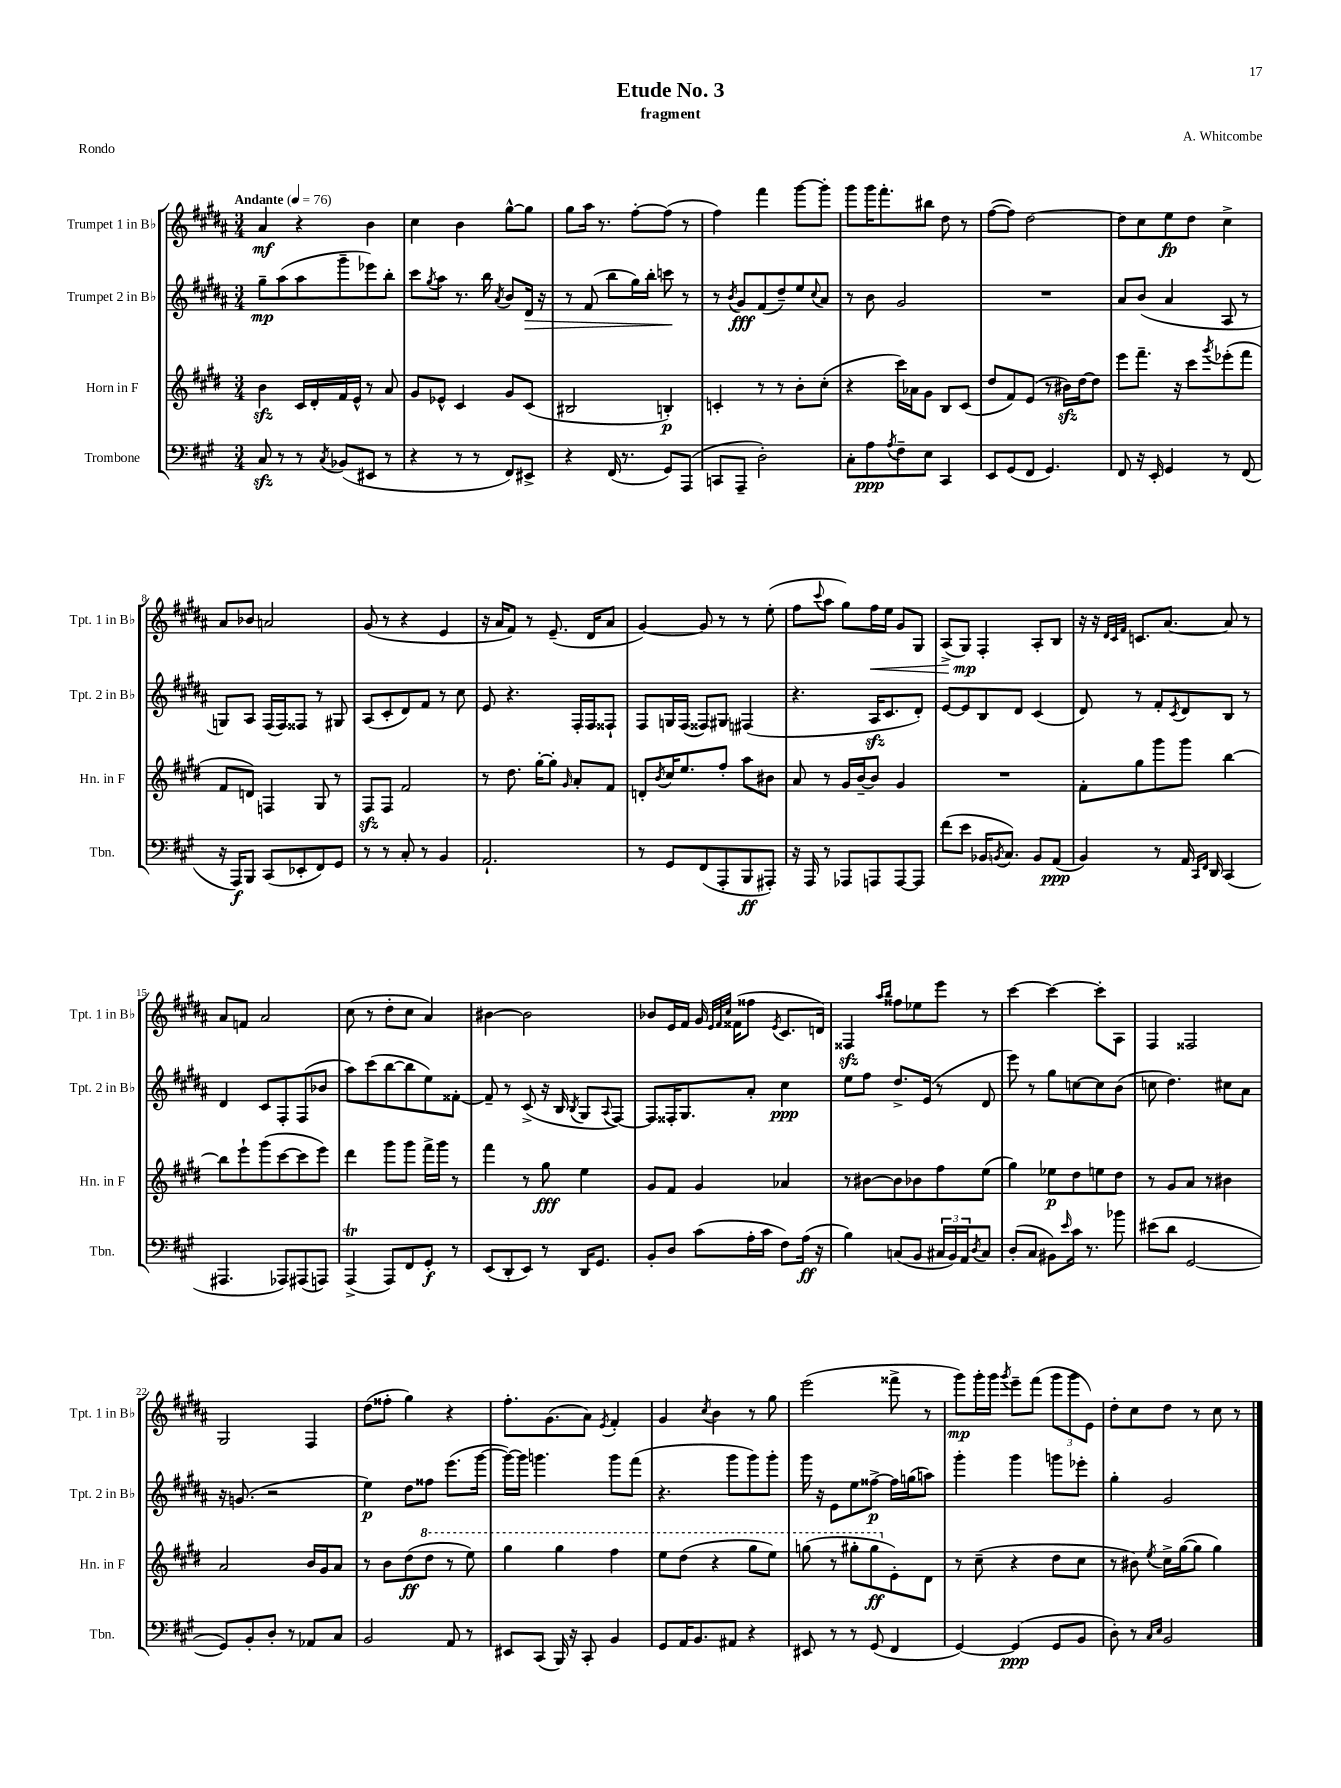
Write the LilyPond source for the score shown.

\header { title = "Etude No. 3" composer = "A. Whitcombe" subtitle = "fragment" piece = "Rondo" }
<<
\new StaffGroup <<
\new Staff = "s0" \with { instrumentName = "Trumpet 1 in Bb" shortInstrumentName = "Tpt. 1 in Bb" } {
    \clef treble \key b \major \numericTimeSignature \time 3/4 \tempo "Andante" 4 = 76
    ais'4\mf r4 b'4 |
    cis''4 b'4 gis''8~-^ gis''8 |
    gis''8 ais''16 r8. fis''8~-. fis''8( r8 |
    fis''4) fis'''4 gis'''8~ gis'''8-. |
    gis'''8 gis'''16 fis'''8.-. bis''8 dis''8 r8 |
    fis''8~( fis''8) dis''2~ |
    dis''8 cis''8 e''8\fp dis''8 cis''4-> |
    ais'8 bes'8 a'2 |
    gis'8( r8 r4 e'4 |
    r16 ais'16 fis'8) r8 e'8.--( dis'16 ais'8 |
    gis'4~) gis'8 r8 r8 e''8-.( |
    fis''8 \appoggiatura { cis'''8 } ais''8 gis''8) fis''16\< e''16 gis'8 gis8 |
    ais8->( gis8\mp\!) fis4-. ais8-. b8 |
    r16 r16 \grace { dis'32 cis'32 fis'32 } c'8. ais'8.~ ais'8 r8 |
    ais'8 f'8 ais'2 |
    cis''8( r8 dis''8-. cis''8 ais'4) |
    bis'4~ bis'2 |
    bes'8 e'16 fis'16 gis'16 \grace { e'32 fis'32 cis''32 } fisis'16( fisis''8 \acciaccatura { e'8 } cis'8. d'16) |
    fisis4\sfz \grace { ais''16 b''16 } fisis''8 ees''8 e'''8 r8 |
    cis'''4~ cis'''4~ cis'''8-. ais8 |
    fis4 fisis2 |
    gis2 fis4 |
    dis''8( fisis''8-. gis''4) r4 |
    fis''8.-. gis'8.( ais'8) \acciaccatura { e'8 } fis'4-. |
    gis'4 \acciaccatura { cis''8 } b'4 r8 gis''8 |
    e'''2( fisis'''8-> r8 |
    gis'''8\mp) gis'''16-. gis'''16 \acciaccatura { gis'''8 } e'''8-- fis'''8( \tuplet 3/2 { gis'''8 gis'''8 e'8) } |
    dis''8-. cis''8 dis''8 r8 cis''8 r8 \bar "|." |
}
\new Staff = "s1" \with { instrumentName = "Trumpet 2 in Bb" shortInstrumentName = "Tpt. 2 in Bb" } {
    \clef treble \key b \major \numericTimeSignature \time 3/4
    gis''8--\mp ais''8( ais''8 gis'''8-- ees'''8) b''8-. |
    cis'''8 \acciaccatura { gis''8 } ais''8 r8. b''16 \acciaccatura { ais'8 } b'8 dis'16\> r16 |
    r8 fis'8( b''8 gis''16) b''16-. c'''8\! r8 |
    r8 \acciaccatura { b'8 } gis'8\fff fis'8( dis''8--) e''8 \appoggiatura { cis''8 } ais'8 |
    r8 b'8 gis'2 |
    R2. |
    ais'8 b'8( ais'4 ais8 r8 |
    g8) ais8 fis16( fis16) fisis8 r8 gis8 |
    ais8( cis'8-. dis'8) fis'8 r8 cis''8 |
    e'8 r4. fis16-. fis16 fisis8-! |
    fis8 g16 fis16( fisis8) gis8 fis4( |
    r4. ais16\sfz cis'8. dis'8-.) |
    e'8~ e'8 b8 dis'8 cis'4( |
    dis'8) r8 fis'8-. \acciaccatura { cis'8 } dis'8 b8 r8 |
    dis'4 cis'8 fis8-. fis8( bes'8 |
    ais''8) cis'''8( b''8~ b''8 e''8) fisis'8~-. |
    fisis'8-- r8 cis'8->( r16 b16 \acciaccatura { b8 } gis8 \appoggiatura { ais8 } fis8~) |
    fis8 fisis16-. gis8. ais'8-. cis''4\ppp |
    e''8 fis''8 dis''8.-> e'16( r8 dis'8 |
    e'''8) r8 gis''8 c''8~ c''8 b'8( |
    c''8 dis''4.) cis''8 ais'8 |
    r16 g'8.( r2 |
    e''4\p) dis''8 fisis''8 e'''8.( gis'''16~ |
    gis'''16~) gis'''16 g'''4. g'''8 fis'''8( |
    r4. gis'''8 gis'''8) gis'''8-. |
    gis'''16 r16 e'8 e''8 fisis''8~->\p fisis''16 g''16( a''8) |
    gis'''4-. gis'''4 g'''8 ees'''8-. |
    gis''4-. gis'2 \bar "|." |
}
\new Staff = "s2" \with { instrumentName = "Horn in F" shortInstrumentName = "Hn. in F" } {
    \clef treble \key e \major \numericTimeSignature \time 3/4
    b'4\sfz cis'16 dis'16-. fis'16 e'16-^ r8 a'8 |
    gis'8 ees'8-^ cis'4 gis'8 cis'8( |
    bis2 b4-.\p) |
    c'4-. r8 r8 b'8-. cis''8-.( |
    r4 cis'''16) aes'16 gis'8 b8 cis'8( |
    dis''8 fis'8) e'8( r8 bis'16\sfz) dis''16~ dis''8 |
    e'''8 fis'''8.-- r16 cis'''8 \acciaccatura { gis'''8 } ees'''8-.( fis'''8 |
    fis'8 d'8) f4 gis8 r8 |
    fis8\sfz fis8 fis'2 |
    r8 dis''8. gis''16~-. gis''8-. \grace { gis'16 } a'8-. fis'8 |
    d'8-. \acciaccatura { b'8 } cis''16 e''8. fis''8-. a''8 bis'8 |
    a'8 r8 gis'16 b'16~-- b'8 gis'4 |
    R2. |
    fis'8-. gis''8 gis'''8 gis'''8 b''4~ |
    b''8 e'''8-! gis'''8( cis'''8~ cis'''8 e'''8) |
    dis'''4 gis'''8 gis'''8 fis'''16-> gis'''16 r8 |
    fis'''4 r8 gis''8\fff e''4 |
    gis'8 fis'8 gis'4 aes'4 |
    r8 bis'8~ bis'8 bes'8 fis''8 e''8( |
    gis''4) ees''8\p dis''8 e''8 dis''8 |
    r8 gis'8 a'8 r8 bis'4 |
    a'2 b'16 gis'16 a'8 |
    r8 b'8 dis''8\ff( \ottava #1 dis'''8 r8 e'''8) |
    gis'''4 gis'''4 fis'''4 |
    e'''8 dis'''8( r4 gis'''8 e'''8) |
    g'''8( r8 gis'''8-. gis'''8\ff \ottava #0 e'8-.) dis'8 |
    r8 cis''8--( r4 dis''8 cis''8 |
    r8 bis'8) \acciaccatura { e''8 } cis''16-> gis''16~( gis''8 gis''4) \bar "|." |
}
\new Staff = "s3" \with { instrumentName = "Trombone" shortInstrumentName = "Tbn." } {
    \clef bass \key a \major \numericTimeSignature \time 3/4
    cis8\sfz r8 r8 \acciaccatura { cis8 } bes,8( eis,8 r8 |
    r4 r8 r8 fis,8) eis,8-> |
    r4 fis,16( r8. gis,8) a,,8( |
    c,8 a,,8-- d2-.) |
    cis8-. a8\ppp \acciaccatura { a8 } fis8-- e8 cis,4 |
    e,8 gis,8( fis,8 gis,4.) |
    fis,8 r16 e,16-. gis,4 r8 fis,8( |
    r16 a,,16\f) b,,8 cis,8( ees,8-. fis,8) gis,8 |
    r8 r8 cis8-. r8 b,4 |
    a,2.-! |
    r8 gis,8 fis,8( a,,8-. b,,8\ff ais,,8-.) |
    r16 a,,16 r8 aes,,8 a,,8 a,,8~ a,,8 |
    fis'8( e'8 bes,16 \acciaccatura { b,8 } cis8.) b,8 a,8\ppp( |
    b,4) r8 a,16 \grace { cis,16 fis,16 } d,16 cis,4( |
    ais,,4. aes,,8) ais,,8( a,,8) |
    a,,4->\trill( a,,8) fis,8 gis,8-.\f r8 |
    e,8( d,8-. e,8) r8 d,16 gis,8. |
    b,8-. d8 cis'8( a16-. cis'16 fis8) a16\ff( r16 |
    b4) c8( b,8 \tuplet 3/2 { cis16 b,16) a,16 } \acciaccatura { d8 } cis8 |
    d8-.( cis8 bis,8) \grace { e'16 } cis'16 r8. bes'8 |
    eis'8( d'8 gis,2~ |
    gis,8) b,8-. d8-. r8 aes,8 cis8 |
    b,2 a,8 r8 |
    eis,8 cis,8( b,,16) r16 cis,8-. b,4 |
    gis,8 a,16 b,8. ais,8 r4 |
    eis,8 r8 r8 gis,8( fis,4 |
    gis,4~) gis,4\ppp( gis,8 b,8 |
    d8-.) r8 \grace { cis16 e16 } b,2 \bar "|." |
}
>>
>>
